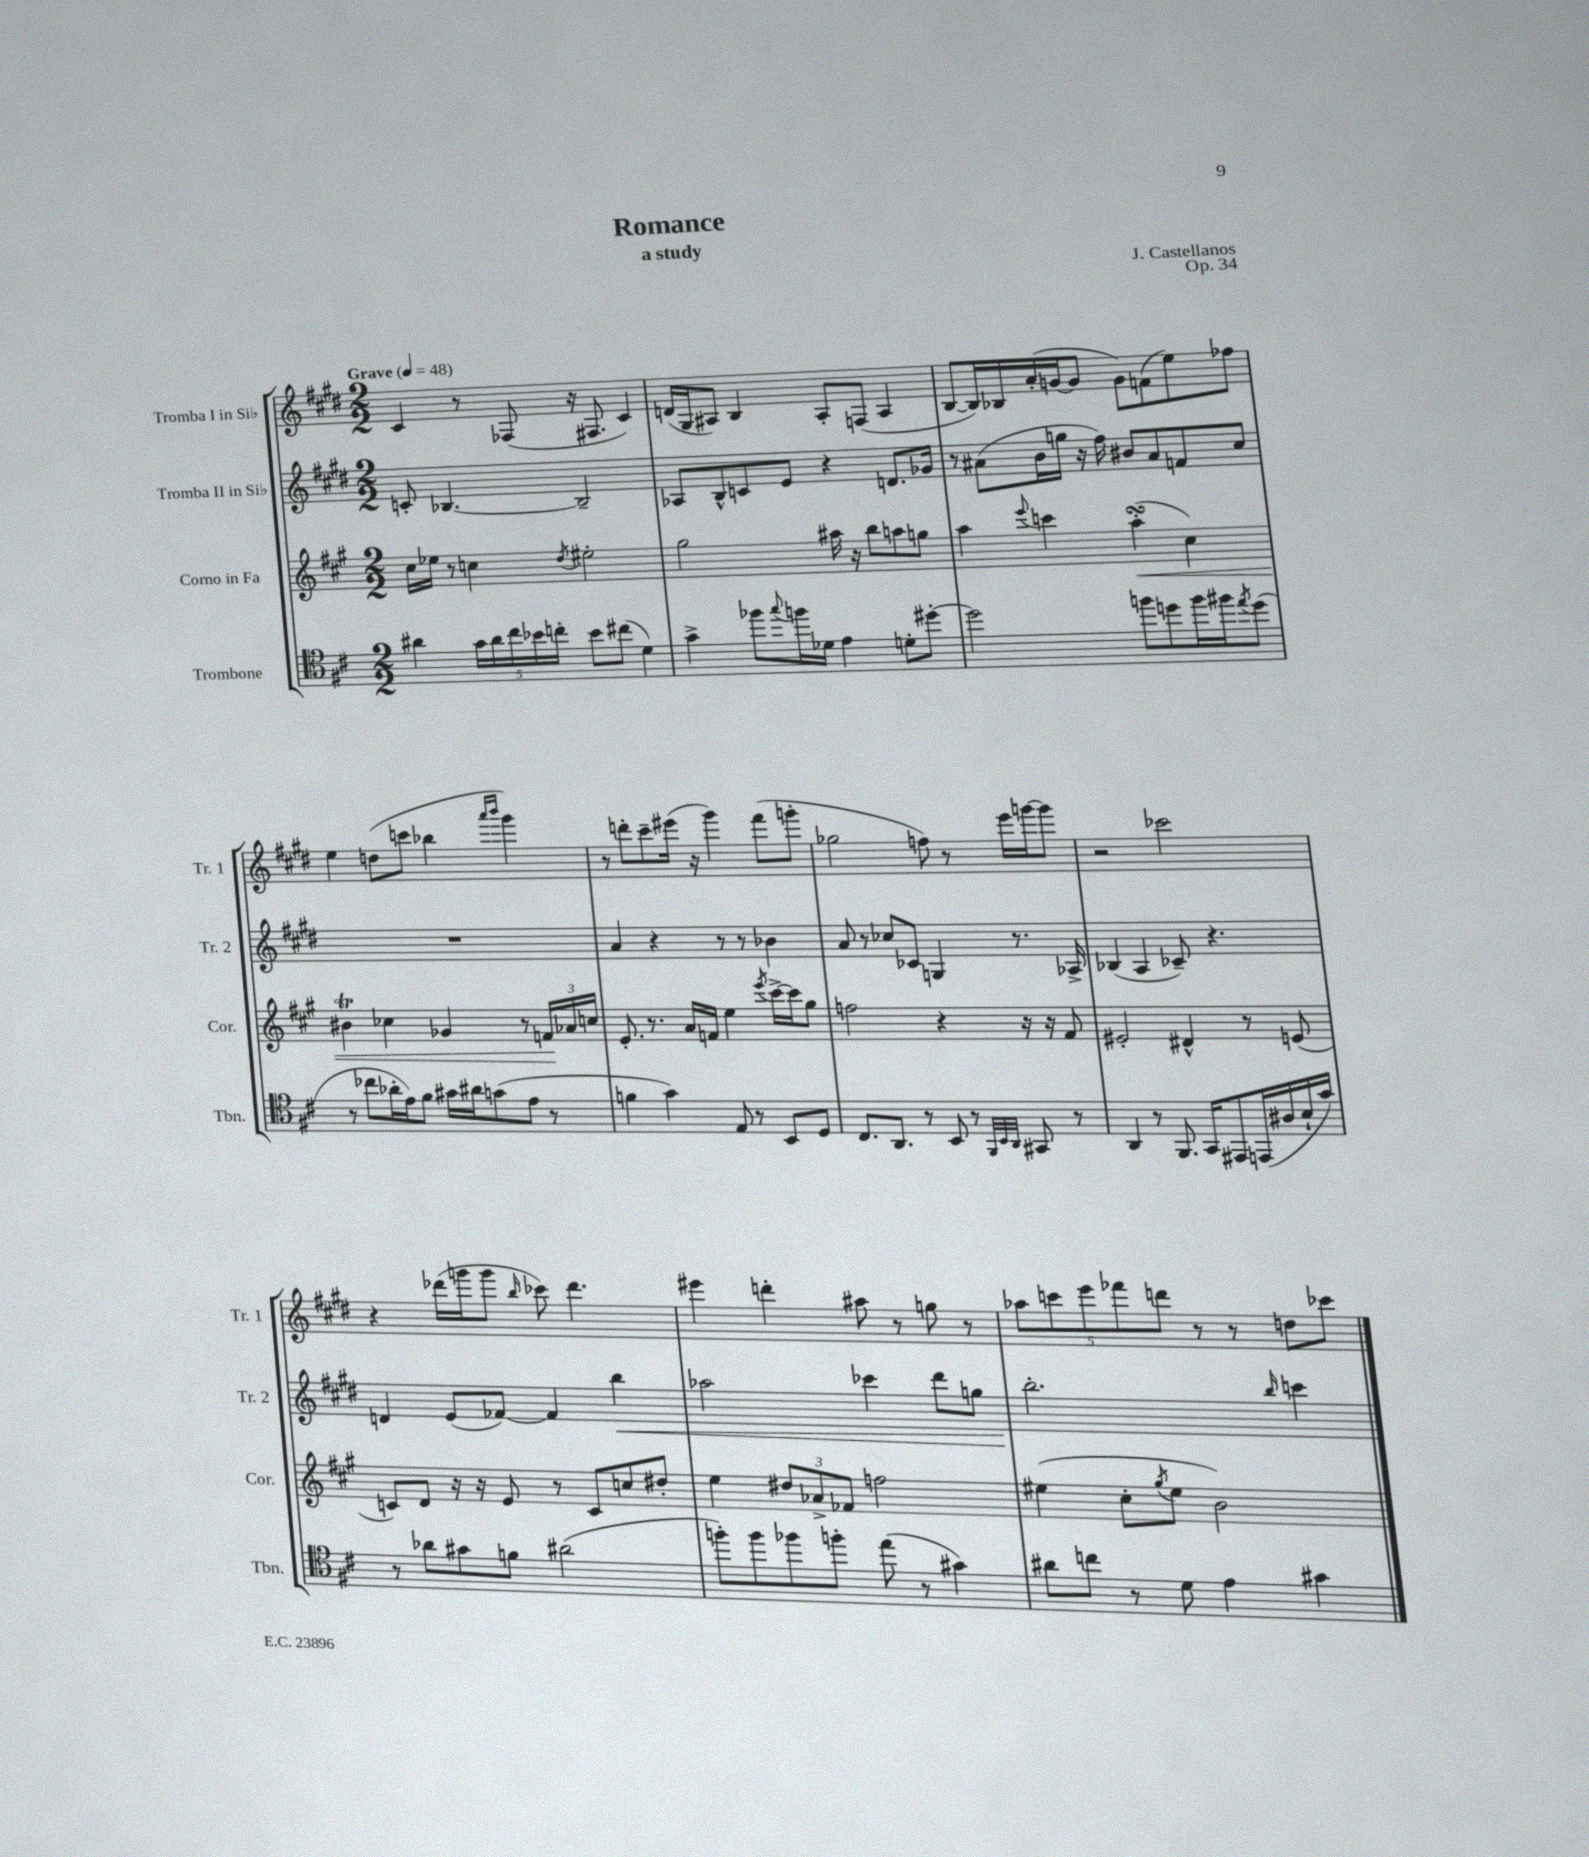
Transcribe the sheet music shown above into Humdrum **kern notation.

**kern	**kern	**dynam	**kern	**dynam	**kern
*part4	*part3	*part3	*part2	*part2	*part1
*staff4	*staff3	*staff3	*staff2	*staff2	*staff1
*I"Trombone	*I"Corno in Fa	*	*I"Tromba II in Si♭	*	*I"Tromba I in Si♭
*I'Tbn.	*I'Cor.	*	*I'Tr. 2	*	*I'Tr. 1
*clefC4	*clefG2	*	*clefG2	*	*clefG2
*k[f#c#]	*k[f#c#g#]	*	*k[f#c#g#d#]	*	*k[f#c#g#d#]
*M2/2	*M2/2	*	*M2/2	*	*M2/2
*MM48	*MM48	*	*MM48	*	*MM48
=1	=1	=1	=1	=1	=1
!	!	!	!	!	!LO:TX:a:B:t=Grave
4a#X\	16cc#\LL	.	8cn'/	.	4c#/
.	16ee-X\JJ	.	.	.	.
.	8r	.	[4.B-X/	.	.
20g\LL	4ccn\	.	.	.	8r
20a#\	.	.	.	.	.
20cc#\	.	.	.	.	.
.	.	.	.	.	(8F-X/
20b-X\	.	.	.	.	.
20ccn'\JJ	.	.	.	.	.
.	8qdd/	.	.	.	.
8b-\L	2ee#X'\	.	2B-~/]	.	16r
.	.	.	.	.	8.F#X/
(8cc#X\J	.	.	.	.	.
4d\)	.	.	.	.	4c#/)
=2	=2	=2	=2	=2	=2
4g^\	2gg#\	.	8A-X/L	.	(16dn/LL
.	.	.	.	.	16G#/J
.	.	.	8B^^/	.	8A#X/J)
8ff-X\L	.	.	8cn/	.	4B/
8qqgg/	.	.	.	.	.
16ffn\L	.	.	8e/J	.	.
16d-X\JJ	.	.	.	.	.
4e\	16aa#X\	.	4r	.	8A#'/L
.	16r	.	.	.	.
.	8bb\L	.	.	.	(8Fn/J
8dn'\L	8aan\	.	8.dn/L	.	4A#/
[8dd#X'\J	8ggn\J	.	.	.	.
.	.	.	16g-X/Jk	.	.
=3	=3	=3	=3	=3	=3
2dd#\]	4aa\	.	8r	.	[8B/L
.	.	.	(8a#X\L	.	16B/L])
.	.	.	.	.	16B-X/
.	8qqeee/	.	.	.	.
.	4cccn\	.	16b\L	.	(16a'/
.	.	.	16ggn\JJ	.	[16gn/J
.	.	.	16r	.	8g/J]
.	.	.	16ff#\)	.	.
!	!	!LO:HP:b	!	!	!
8ffn\L	(4aasSSs'\	<	8b#X/L	.	8g\L)
8ddn\	.	.	8a#/	.	(8fn\
16ff\L	4cc#\)	.	8fn/	.	8ee\)
16ff#X\J	.	.	.	.	.
8qee/	.	.	.	.	.
(8dd\J	.	.	8cc#/J	.	8ff-X\J
!!LO:LB:g=z
=4	=4	=4	=4	=4	=4
8r	4b#Xt\	.	1r	.	4ee\
8cc-X\L	.	.	.	.	.
16a-X'\L	4cc-X\	.	.	.	(8ddn\L
16e\J)	.	.	.	.	.
8f#\J	.	.	.	.	8cccn\J
16g#X\LL	4g-X/	.	.	.	4bb-X\
16a#X\J	.	.	.	.	.
(8gn\	.	.	.	.	.
.	.	.	.	.	16qqaaa/LL
.	.	.	.	.	16qqbbb/JJ
8e\J	8r	.	.	.	4ggg#\)
8r	24fn/LL	.	.	.	.
.	24a-X/	[	.	.	.
.	24ccn/JJ	.	.	.	.
=5	=5	=5	=5	=5	=5
4fn\	8.e'/	.	4a/	.	8r
.	.	.	.	.	8dddn'\L
.	8.r	.	.	.	.
4g\)	.	.	4r	.	8ccc#~\
.	16a/LL	.	.	.	(16eee#X\Jk
.	16fn/JJ	.	.	.	16r
8E/	4ee\	.	8r	.	4ggg#\)
8r	.	.	8r	.	.
.	8qeee/	.	.	.	.
8BB/L	[16ccc#^\LL	.	4b-X\	.	(8fff#\L
.	16ccc#\J]	.	.	.	.
8D/J	8gg#\J	.	.	.	8gggn'\J
=6	=6	=6	=6	=6	=6
8.C#/L	2ffn\	.	8a/	.	2gg-X\
.	.	.	8r	.	.
8.AA/J	.	.	.	.	.
.	.	.	8cc-X/L	.	.
8r	.	.	8c-X/J	.	.
8BB/	4r	.	4Gn/	.	8ffn\)
8r	.	.	.	.	8r
32qqFF#/LLL	.	.	.	.	.
32qqBB/	.	.	.	.	.
32qqAA/JJJ	.	.	.	.	.
8GG#X/	16r	.	8.r	.	16eee\LL
.	16r	.	.	.	[16gggn\J
8r	8f#/	.	.	.	8ggg\J]
.	.	.	16A-X^/	.	.
=7	=7	=7	=7	=7	=7
4AA/	2e#X'/	.	(4B-X/	.	2r
8r	.	.	4A/	.	.
8.FF#/	.	.	.	.	.
.	4d#X^^/	.	8c-X~/)	.	2ccc-X\
16GG/KL	.	.	.	.	.
8EE#X/	.	.	4.r	.	.
(16EEn/L	8r	.	.	.	.
16A#X/	.	.	.	.	.
16B`/	(8en/	.	.	.	.
16g/JJ)	.	.	.	.	.
!!LO:LB:g=z
=8	=8	=8	=8	=8	=8
8r	8cn/L)	.	4dn/	.	4r
8a-X\L	8d/J	.	.	.	.
8g#X\	16r	.	(8e/L	.	(16ddd-X\LL
.	16r	.	.	.	16gggn\J
8fn\J	8e/	.	[8f-X/J)	.	8ggg\J
.	.	.	.	.	16qqbb/
(2a#X\	8r	.	4f-/]	.	8ccc-X\)
.	8c/L	.	.	.	4.ddd-\
!	!	!	!	!LO:HP:b	!
.	8ccn/	.	4bb\	<	.
.	8dd#X'/J	.	.	.	.
=9	=9	=9	=9	=9	=9
8ffn'\L)	4ee\	.	2aa-X\	.	4eee#X\
8ff\	.	.	.	.	.
8ff-X\	12dd#X/L	.	.	.	4dddn'\
.	12a-X^/	.	.	.	.
8ffn'\J	.	.	.	.	.
.	12f-X/J	.	.	.	.
(8ee\	2ffn\	.	4ccc-X\	.	8aa#X\
8r	.	.	.	.	8r
4g#X\)	.	.	8ddd#\L	.	8ggn\
.	.	.	8ggn\J	.	8r
=10	=10	=10	=10	=10	=10
8a#X\L	(4ee#X\	.	2.bb'\	.	10aa-X\L
.	.	.	.	.	10cccn\
8ccn\J	.	.	.	.	.
.	.	.	.	.	10eee\
8r	8cc#'\L	.	.	.	.
.	.	.	.	.	10fff-X\
.	8qgg#/	.	.	.	.
8d\	8ee#\J	.	.	.	.
.	.	.	.	.	10dddn\J
4e\	2b\)	.	.	.	8r
.	.	.	.	.	8r
.	.	.	16qqbb/	.	.
4g#X\	.	.	4cccn\	[	8ddn\L
.	.	.	.	.	8ccc-X\J
==	==	==	==	==	==
*-	*-	*-	*-	*-	*-
